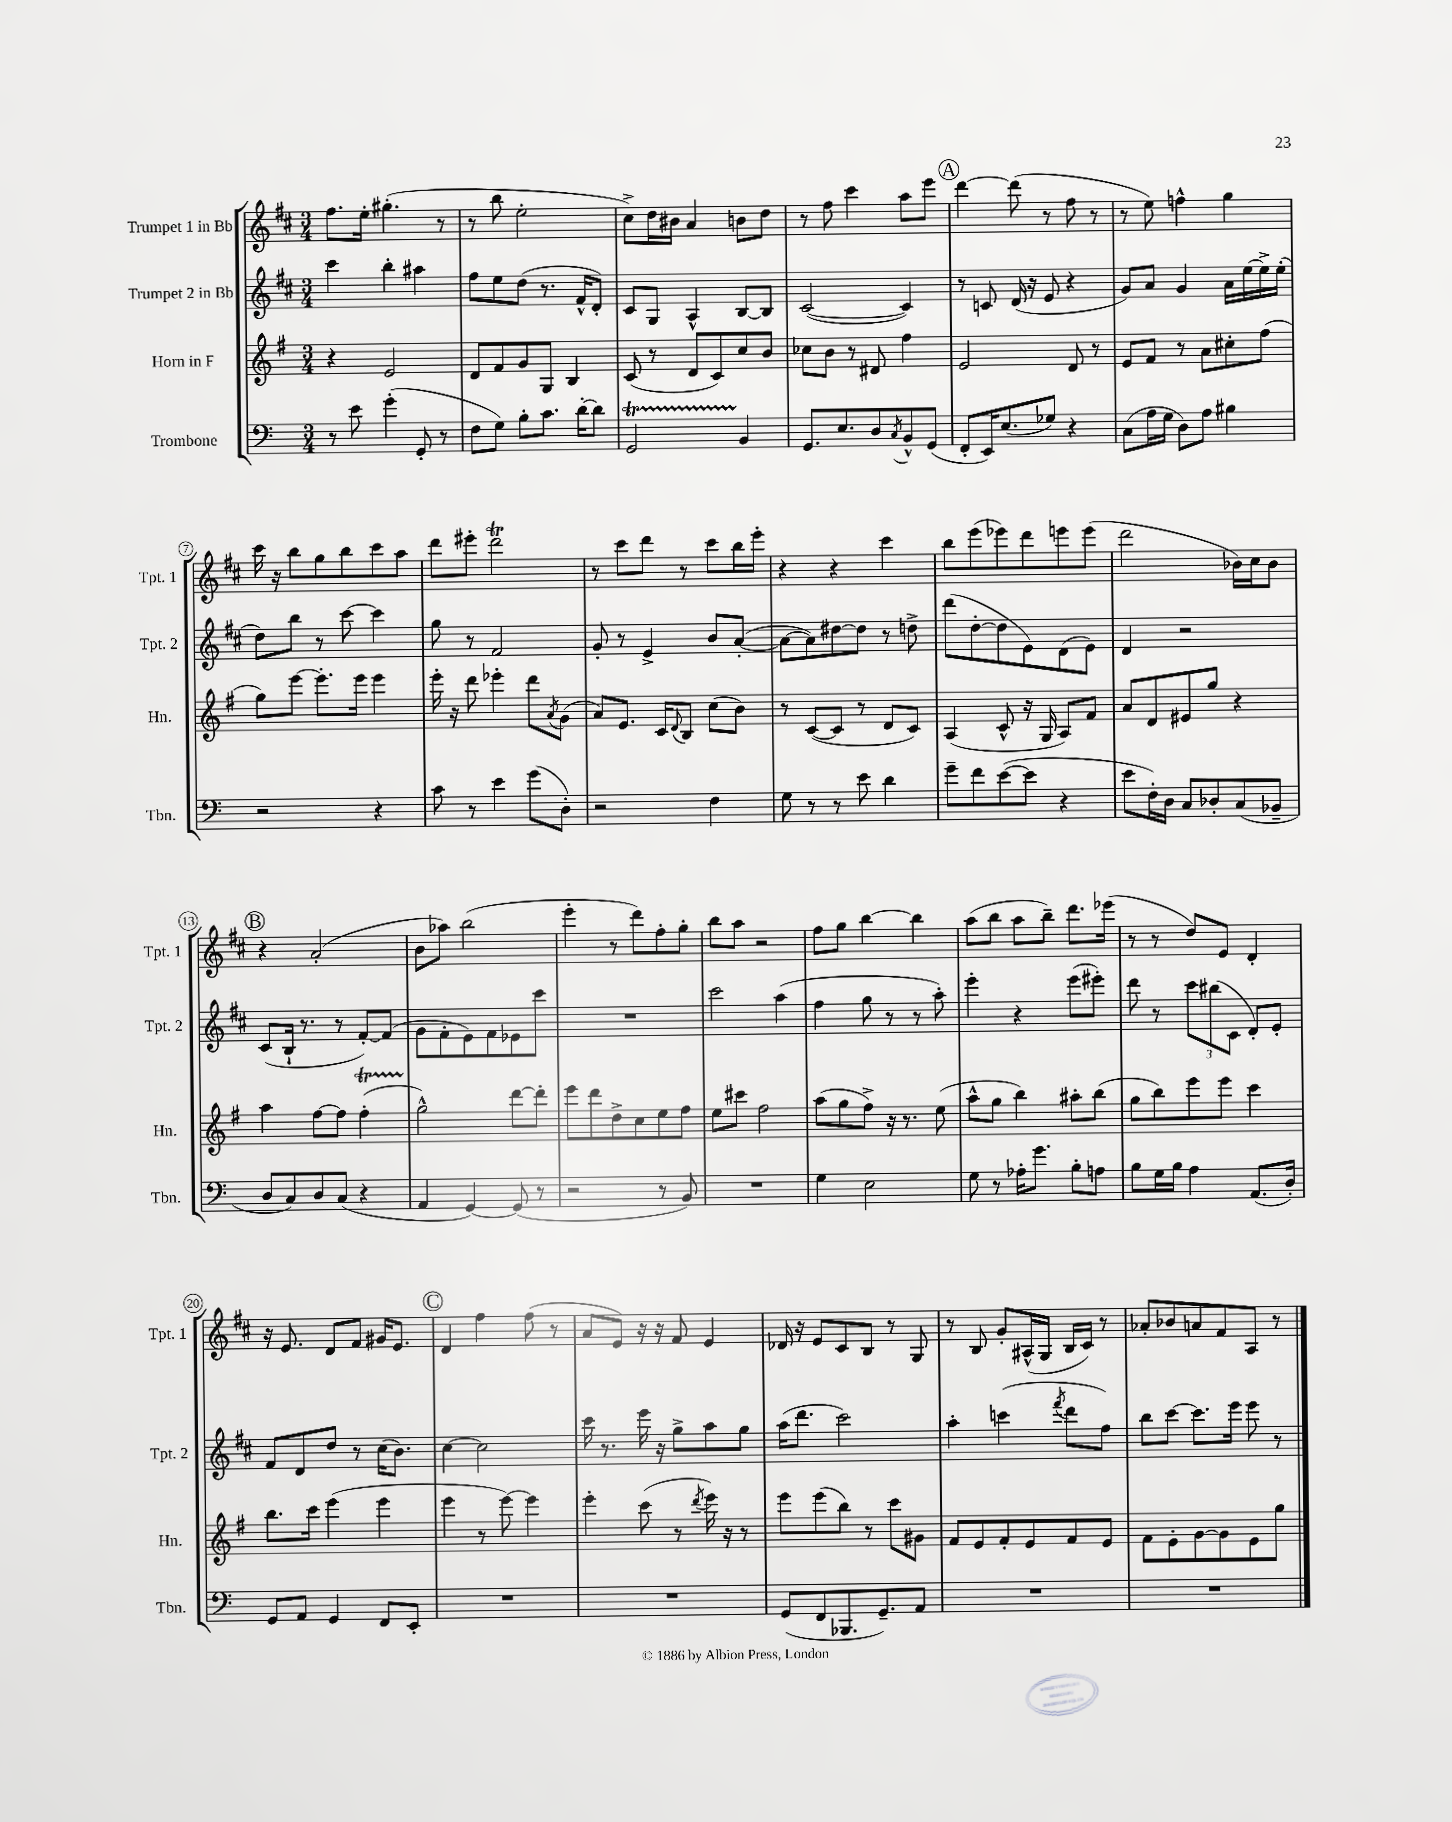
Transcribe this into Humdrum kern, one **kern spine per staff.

**kern	**kern	**kern	**kern
*staff4	*staff3	*staff2	*staff1
*clefF4	*clefG2	*clefG2	*clefG2
*k[]	*k[f#]	*k[f#c#]	*k[f#c#]
*M3/4	*M3/4	*M3/4	*M3/4
8r	4r	4ccc#	8.ff#
8e	.	.	.
.	.	.	16ee'
(4g'	2e	4bb'	(4.gg#'
8GG'	.	4aa#	.
8r	.	.	8r
=	=	=	=
8F	8d	8ff#	8r
8G)	8f#	8ee	8bb
8B'	8g	(8dd	2ee'
8.c	8G	8.r	.
.	4B	.	.
[16d'	.	16f#^^	.
8d]	.	8d')	.
=	=	=	=
2GG	(8c	8c#	8cc#^)
.	8r	8G	16dd
.	.	.	16b#
.	8d	4A^^	4a
.	8c)	.	.
4BB	8cc	[8B	8b
.	8b	8B]	8dd
=	=	=	=
8.GG	8cc-	([2c#	8r
.	8b	.	8ff#
8.E	.	.	.
.	8r	.	4ccc#
8D	8d#	.	.
8qC	.	.	.
8BB^^	4ff#	4c#])	8aa
(8GG	.	.	8eee
=	=	=	=
8FF'	2e	8r	[4ddd
16EE)	.	8c	.
(8.E	.	.	.
.	.	(16d	(8ddd]
.	.	16r	.
8G-)	.	8e	8r
4r	8d	4r	8ff#
.	8r	.	8r
=	=	=	=
(8C	8e	8g)	8r
16A	8f#	8a	8ee)
16G	.	.	.
8D)	8r	4g	4ff^^
8A	8a	.	.
4B#	8cc#'	16a	4gg
.	.	[16ee	.
.	(8ff#	16ee^]	.
.	.	(16ee'	.
=	=	=	=
2r	8gg)	8dd)	16ccc#
.	.	.	16r
.	[8eee	8bb	8bb
.	8.eee']	8r	8gg
.	.	[8ccc#	8bb
.	16eee	.	.
4r	4eee	4ccc#]	8ccc#
.	.	.	8aa
=	=	=	=
8c	16eee'	8gg	8ddd
.	16r	.	.
8r	8ddd	8r	8eee#'
4e	4eee-'	2f#	2ddd
(8g	8ddd	.	.
.	8qa	.	.
8D')	(8g	.	.
=	=	=	=
2r	8a)	8g'	8r
.	8.e	8r	8ccc#
.	.	4e^	8ddd
.	16c	.	.
.	8qqd	.	.
.	8B	.	8r
4F	(8cc	8b	8ccc#
.	8b)	([8a'	16bb
.	.	.	16eee'
=	=	=	=
8G	8r	8a_	4r
8r	([8c	8a])	.
8r	8c]	[8dd#	4r
8e	8r	8dd#]	.
4d	8d	8r	4ccc#
.	8c)	8dd^	.
=	=	=	=
8g~	(4A	(8ddd	8bb
8f	.	[8dd'	(8eee
([8e	8c^^	8dd]	8eee-)
8e]	16r	8e)	8ddd
.	16G	.	.
4r	8A)	(8d	8eee
.	8f#	8e)	(8eee
=	=	=	=
8e	8a	4d	2ddd
16F')	8d	.	.
16D	.	.	.
8C	8e#	2r	.
8D-'	8gg	.	.
(8C	4r	.	16b-)
.	.	.	16cc#
8BB-~	.	.	8b-
=	=	=	=
8D	4aa	(8c#	4r
8C)	.	16B`	.
.	.	8.r	.
8D	[8ff#	.	(2a'
(8C	8ff#]	8r	.
4r	(4ff#'	[8f#')	.
.	.	(8f#]	.
=	=	=	=
4AA	2gg^^)	8g	8b
.	.	8f#'	8aa-)
[4GG)	.	8e)	(2bb
.	.	8f#	.
(8GG]	[8ddd	8e-	.
8r	8ddd']	8ccc#	.
=	=	=	=
2r	8eee	2.r	4eee'
.	8ddd	.	.
.	8dd^	.	8r
.	8cc	.	8ddd)
8r	8ee	.	8ff#'
8BB)	8ff#	.	8gg'
=	=	=	=
2.r	8ee	2ccc#	8bb
.	8ccc#	.	8aa
.	2ff#	.	2r
.	.	(4aa	.
=	=	=	=
4G	(8aa	4ff#	8ff#
.	8gg	.	8gg
2E	8ff#^)	8gg	[4bb
.	16r	8r	.
.	8.r	.	.
.	.	8r	4bb]
.	(8ee	8aa')	.
=	=	=	=
8G	8aa^^	4eee'	(8aa
8r	8gg	.	8bb
16A-'	4bb)	4r	8aa
8.g	.	.	.
.	.	.	8bb~)
8B'	8aa#'	(8eee	8.ddd
8A	(8bb	8eee#')	.
.	.	.	(16eee-
=	=	=	=
8B	8gg	8ddd	8r
16G	8bb)	8r	8r
16B	.	.	.
4A	8eee	12ccc#	8dd)
.	.	(12bb#	.
.	8eee	.	8e
.	.	12c#	.
(8.AA	4ccc	8d')	4d'
.	.	8e'	.
16D')	.	.	.
=	=	=	=
8GG	8.bb	8f#	16r
.	.	.	8.e
8AA	.	8d	.
.	16ccc	.	.
4GG	(4eee	8dd	8d
.	.	8r	8f#
8FF	4eee	(16cc#	16g#
.	.	8.b)	8.e
8EE'	.	.	.
=	=	=	=
2.r	4eee	[4cc#	4d
.	8r	2cc#]	4ff#
.	[8eee)	.	.
.	4eee]	.	(8ff#
.	.	.	8r
=	=	=	=
2.r	4eee'	16ccc#	8a
.	.	8.r	.
.	.	.	8e)
.	(8ccc	16eee	16r
.	.	16r	16r
.	8r	8gg^	8f#
.	8qddd	.	.
.	16eee)	8aa	4e
.	16r	.	.
.	8r	8gg	.
=	=	=	=
(8GG	8eee	(16aa	16d-
.	.	8.ddd	16r
8FF	(8eee	.	8e
8.BBB-	8bb)	2ccc#)	8c#
.	8r	.	8B
8.GG~)	.	.	.
.	8ccc	.	8r
8AA	8g#	.	8G
=	=	=	=
2.r	8f#	4aa'	8r
.	8e	.	8B
.	8f#'	(4ccc	8g'
.	8e	.	(16A#^^
.	.	.	16G
.	.	8qfff#	.
.	8f#	8ddd	16B
.	.	.	16c#)
.	8e	8ff#)	8r
=	=	=	=
2.r	8f#	8bb	8a-'
.	8e'	[8ccc#	8b-
.	[8g	8.ccc#]	8a
.	8g]	.	8f#
.	.	16eee	.
.	8e	8eee	8A
.	8gg	8r	8r
==	==	==	==
*-	*-	*-	*-
